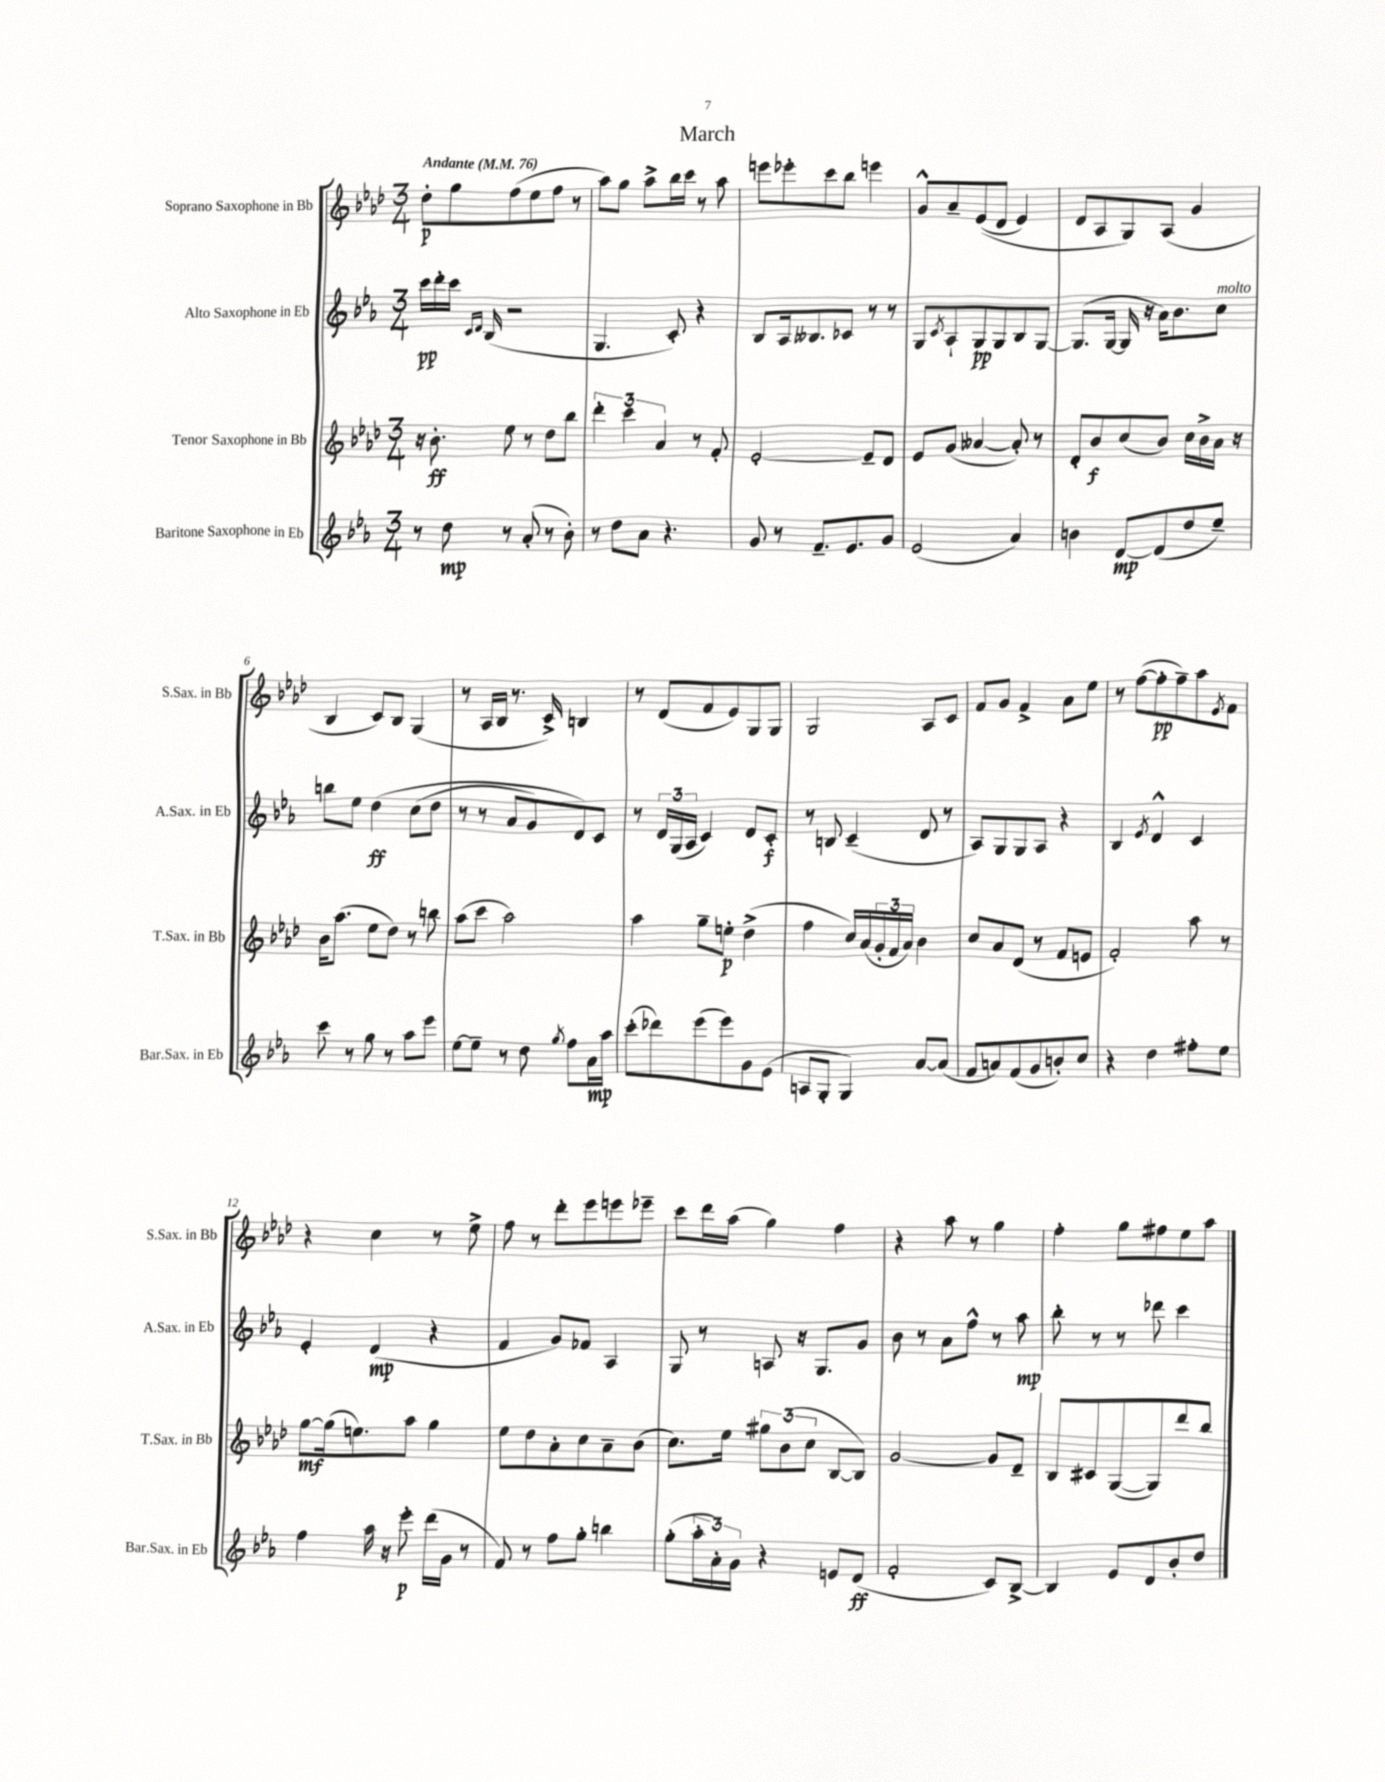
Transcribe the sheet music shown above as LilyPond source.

\header { title = "March" }
<<
\new StaffGroup <<
\new Staff = "s0" \with { instrumentName = "Soprano Saxophone in Bb" shortInstrumentName = "S.Sax. in Bb" } {
    \clef treble \key aes \major \numericTimeSignature \time 3/4 \tempo "Andante" 4 = 76
    des''8-.\p g''8 f''8( ees''8 f''8 r8 |
    aes''8) g''8 aes''8-> bes''16 c'''16 r8 aes''8 |
    e'''8 ees'''8-. c'''8 bes''8 e'''4 |
    g'8-^ aes'8-- ees'8(\( des'8 ees'4) |
    des'8 aes8 g8\) aes8( g'4 |
    bes4 c'8) bes8 g4( |
    r8 aes16 bes16 r8. c'16->) b4 |
    r8 des'8( f'8 ees'8) g8 g8 |
    g2 aes8 c'8 |
    f'8 g'8 f'4-> aes'8 ees''8 |
    r8 f''8~( f''8-.\pp f''8--) aes''8 \acciaccatura { ees'8 } f'8 |
    r4 c''4 r8 ees''8-> |
    f''8 r8 des'''8-. ees'''8 e'''8 ees'''8-- |
    c'''8 des'''16 aes''16( g''4) f''4 |
    r4 aes''8 r8 g''4 |
    f''4-. g''8 fis''8 ees''8 aes''8 \bar "|." |
}
\new Staff = "s1" \with { instrumentName = "Alto Saxophone in Eb" shortInstrumentName = "A.Sax. in Eb" } {
    \clef treble \key ees \major \numericTimeSignature \time 3/4
    c'''16\pp d'''16-. c'''16 \grace { c'16 d'16 } bes16( r2 |
    g4. c'8-.) r4 |
    bes8 aes16 beses8. ces'8 r8 r8 |
    g8 \acciaccatura { c'8 } aes8-! g8\pp g8 bes8 g8~ |
    g8.( g16~ g16 r16 aes'16) bes'8. c''8^\markup { \italic "molto" } |
    b''8 ees''8 d''4\ff\( c''8( d''8 |
    r8 r8 aes'8 g'8) d'8\) c'8 |
    r8 \tuplet 3/2 { d'16 g16( aes16 } c'4) d'8 c'8-.\f |
    r8 b8 c'4--( d'8 r8 |
    aes8) g8 g8 aes8 r4 |
    bes4 \acciaccatura { ees'8 } d'4-^ c'4 |
    ees'4-. d'4\mp( r4 |
    f'4 g'8) fes'8 aes4 |
    g8 r8 a8 r16 g8. g'8 |
    bes'8 r8 aes'8 f''8-^ r8 aes''8\mp |
    bes''8-. r8 r8 des'''8 c'''4 \bar "|." |
}
\new Staff = "s2" \with { instrumentName = "Tenor Saxophone in Bb" shortInstrumentName = "T.Sax. in Bb" } {
    \clef treble \key aes \major \numericTimeSignature \time 3/4
    r16 bes'8.-.\ff ees''8 r8 des''8 bes''8 |
    \tuplet 3/2 { des'''4-. c'''4 aes'4 } r8 f'8-. |
    ees'2~-. ees'8-- des'8 |
    ees'8 g'8( aeses'4~ aeses'8-.) r8 |
    des'8-. bes'8\f c''8( bes'8) c''16 bes'16-> aes'16 r16 |
    bes'16 aes''8.( ees''8 des''8) r8 b''8 |
    aes''8( c'''8 aes''2) |
    aes''4 g''8-- e''8-.\p des''4->( |
    f''4 c''16) aes'16( \tuplet 3/2 { g'16-. f'16 aes'16) } bes'4 |
    c''8 aes'8 des'8( r8 f'8 e'8 |
    f'2-.) aes''8 r8 |
    g''8~\mf g''16( e''8.) aes''8 g''4 |
    ees''8 des''8 aes'8-. c''8 aes'8-- bes'8( |
    c''8.) ees''16 \tuplet 3/2 { gis''8 bes'8( c''8 } bes8~ bes8) |
    g'2~ g'8 des'8-- |
    bes8 cis'8 g8~( g8) des'''8 bes''8 \bar "|." |
}
\new Staff = "s3" \with { instrumentName = "Baritone Saxophone in Eb" shortInstrumentName = "Bar.Sax. in Eb" } {
    \clef treble \key ees \major \numericTimeSignature \time 3/4
    r8 d''8\mp r8 aes'8-.( r8 bes'8-.) |
    r8 d''8 aes'8 r4. |
    g'8 r8 f'8.-- ees'8. g'8 |
    ees'2( aes'4) |
    b'4 d'8~\mp d'8( d''8 ees''8--) |
    c'''8 r8 g''8 r8 aes''8 ees'''8 |
    ees''8~ ees''8-- r8 d''8 \acciaccatura { g''8 } f''8 aes'16\mp aes''16 |
    c'''8-.( des'''8) ees'''8( ees'''8) g'8 ees'8( |
    a8 g8-. g4) aes'8~ aes'8( |
    f'8 a'8) f'8( g'8 b'8-.) c''8 |
    r4 d''4 fis''8-. ees''8 |
    f''4 aes''16 r16 ees'''8-.\p d'''16( g'16 r8 |
    f'8) r8 f''8 g''8-. b''4 |
    g''8-.( \tuplet 3/2 { aes''16-. aes'16-.) g'16 } r4 e'8 d'8\ff( |
    f'2-. c'8) bes8~-> |
    bes4 ees'8 d'8 bes'8-. d''8 \bar "|." |
}
>>
>>
